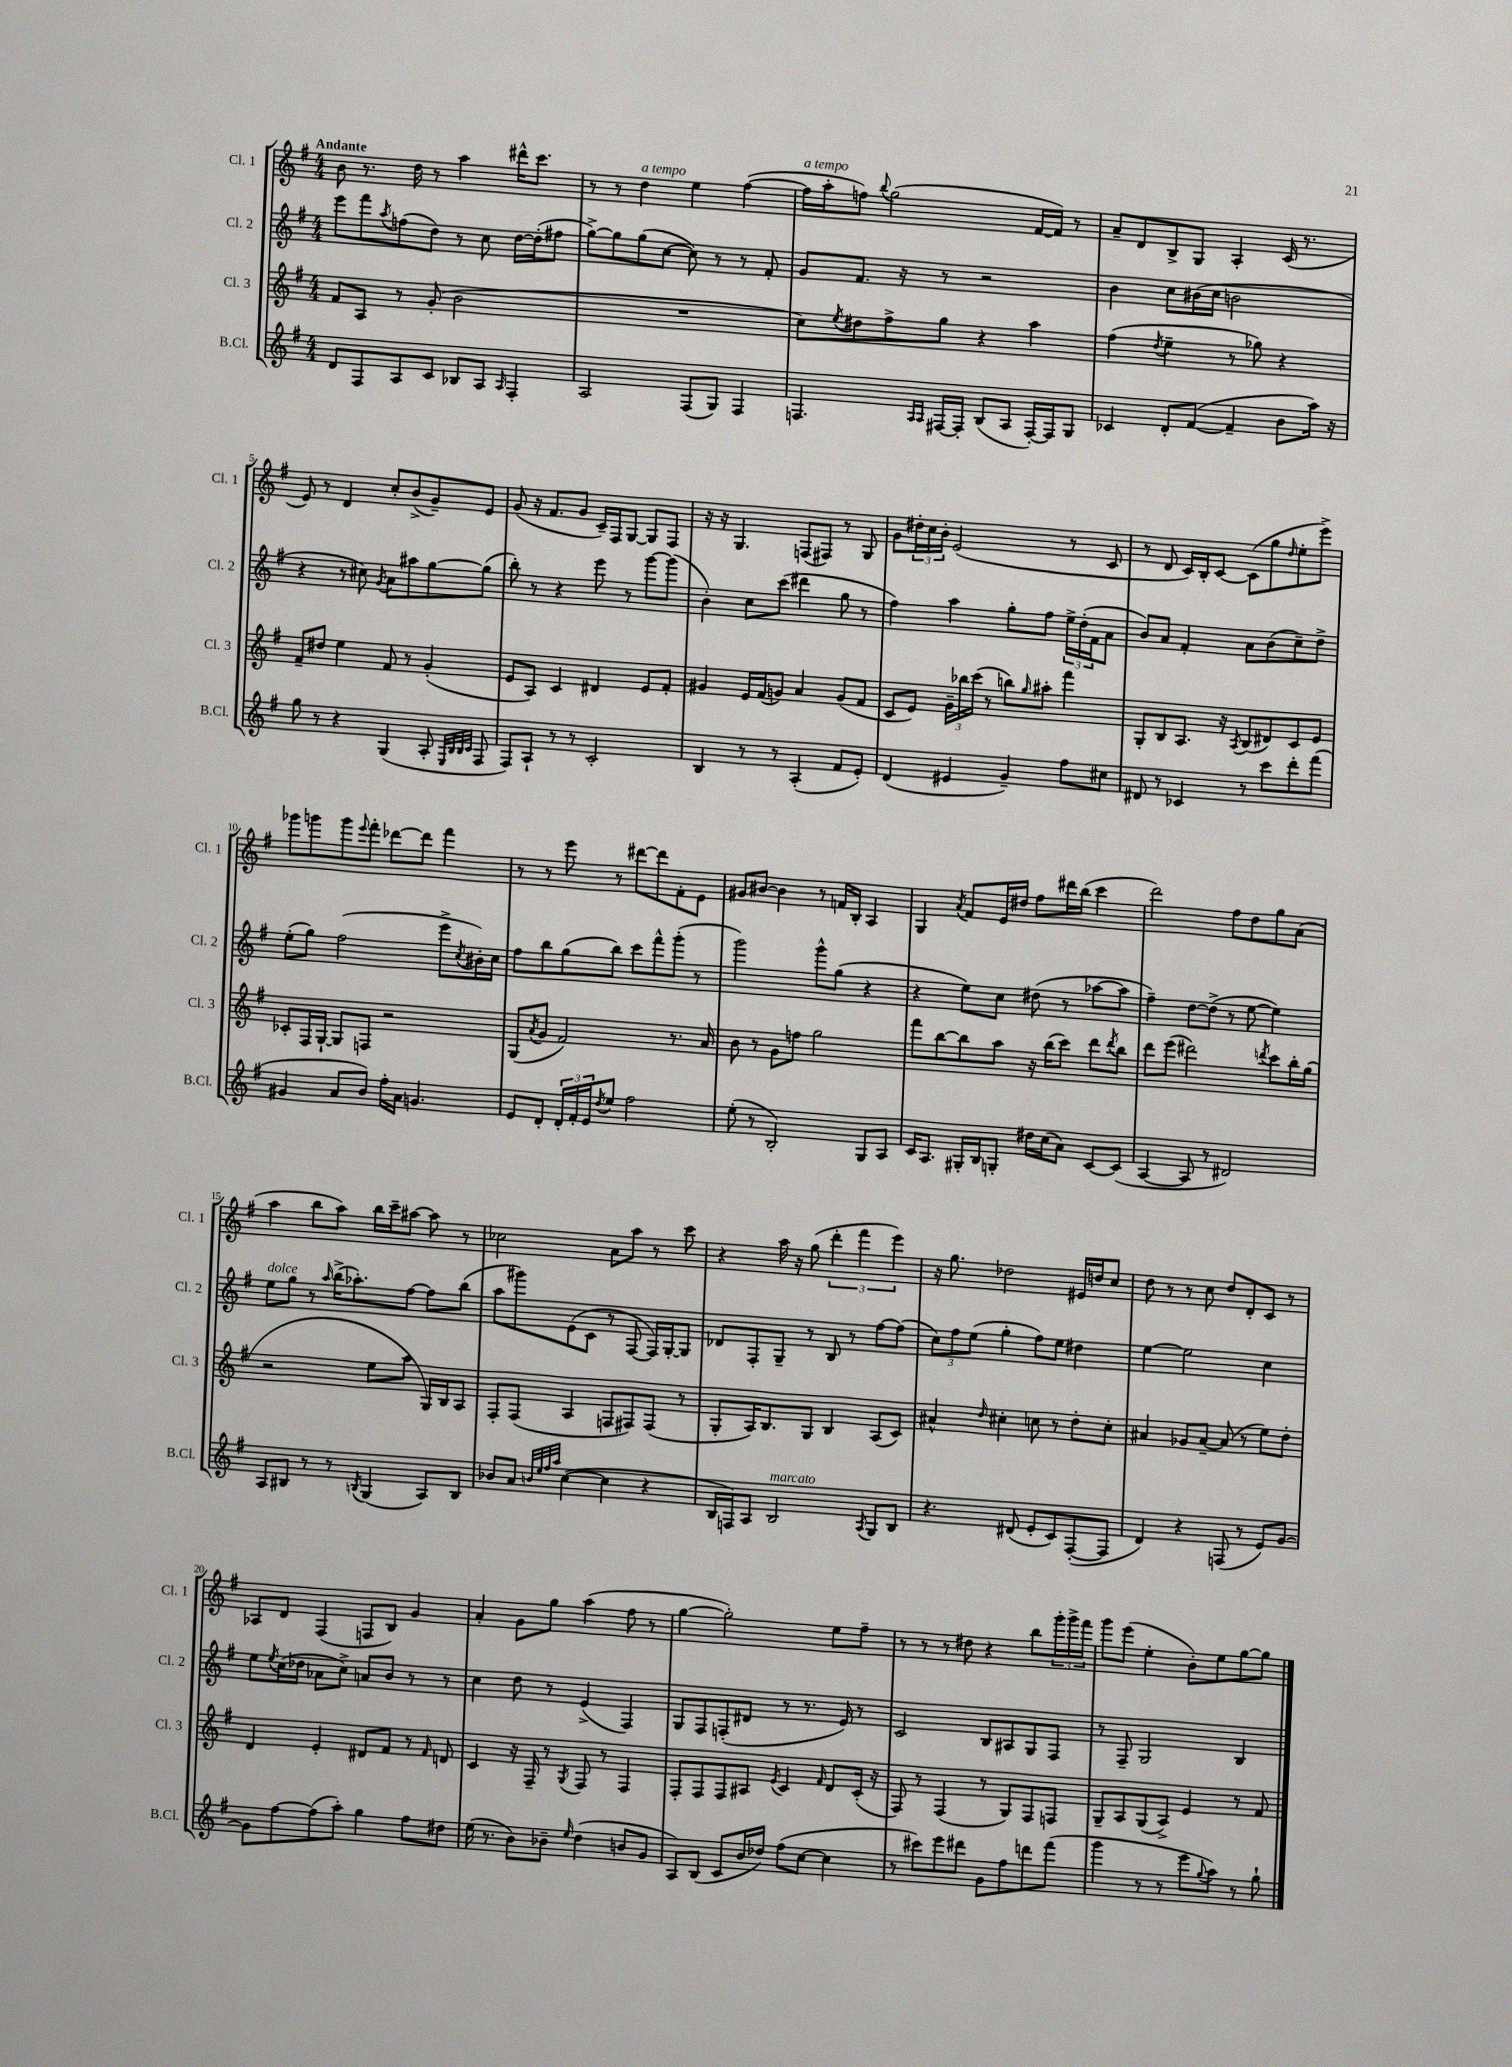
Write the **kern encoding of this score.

**kern	**kern	**kern	**kern
*part4	*part3	*part2	*part1
*staff4	*staff3	*staff2	*staff1
*I"B.Cl.	*I"Cl. 3	*I"Cl. 2	*I"Cl. 1
*I'B.Cl.	*I'Cl. 3	*I'Cl. 2	*I'Cl. 1
*clefG2	*clefG2	*clefG2	*clefG2
*k[f#]	*k[f#]	*k[f#]	*k[f#]
*M4/4	*M4/4	*M4/4	*M4/4
=1	=1	=1	=1
!	!	!	!LO:TX:a:B:t=Andante
8d/L	8f#/L	8eee\L	8b\
8F#/	8A/J	8fff#\	8.r
.	.	8qaa/	.
8A/	8r	(8ffn\	.
.	.	.	16dd\
8c/J	(8g'/	8dd\J)	8r
8B-X/L	2b\	8r	4aa\
8A/J	.	8cc\	.
16qqA/	.	.	.
4F#'/	.	[16dd\LL	16ddd#X^^\KL
.	.	(16dd'\J]	8.ccc\J
.	.	8ff#X\J	.
=2	=2	=2	=2
2A/	1r	[8gg^\L)	8r
.	.	8gg\]	8r
!	!	!	!LO:TX:a:i:t=a tempo
.	.	(8gg\	4dd\
.	.	[8cc\J	.
(8F#/L	.	8cc\])	4ee\
8G/J)	.	8r	.
4F#/	.	8r	([4ff#\
.	.	8f#'/	.
=3	=3	=3	=3
!	!	!	!LO:TX:a:i:t=a tempo
4.Fn/	8cc\L)	8g/L	16ff#\LL]
.	.	.	16aa'\J
.	8qee/	.	.
.	8dd#X\	8.f#/J	8ffn\J)
.	.	.	8qqbb/
.	8ff#^\	.	(2gg\
.	.	16r	.
16qqA/LL	.	.	.
16qqA/JJ	.	.	.
[16F#X/LL	8gg\J	8r	.
16F#'/JJ]	.	.	.
(8B/L	4r	2r	.
8A/J	.	.	.
[16F#'/LL)	4aa\	.	[16f#/LL
16F#/J]	.	.	16f#/JJ])
8G/J	.	.	8r
=4	=4	=4	=4
4c-X/	(4ff#\	4b\	8a~/L
.	.	.	8d/
.	8qdd/	.	.
8d'/L	4ee~\	8cc\L	8B^/
([8f#/J	.	(16b#X\L	8G/J
.	.	16cc\JJ	.
4f#~/]	8r	2bn\	4A'/
.	8gg-X\)	.	.
8b\L	4r	.	(16c/
.	.	.	8.r
16aa\Jk)	.	.	.
16r	.	.	.
!!LO:LB:g=z
=5	=5	=5	=5
8gg\	8f#~/L	4r	8e/)
8r	8dd#X/J	.	8r
4r	4ee\	8r	4d/
.	.	8cc#X\)	.
.	.	8qg/	.
(4G/	8f#/	8a\L	8cc'/L
.	8r	8aa#X\	(8b^/
8A'/	(4g'/	[8gg\	8g~/)
32qqE/LLL	.	.	.
32qqB/	.	.	.
32qqB/	.	.	.
32qqc/JJJ	.	.	.
8F#/	.	(8gg\J]	8e/J
=6	=6	=6	=6
8F#/L)	8e/L	8bb'\)	(8g/
8A`/J	8A/J)	8r	16r
.	.	.	8.f#/L
8r	4c/	4r	.
8r	.	.	8g/J
2c'/	4d#X/	8eee\	16c~/LL)
.	.	.	16F#/J
.	.	8r	[8G/J
.	8e/L	[8ggg\L	8G/L]
.	8f#'/J	(8ggg\J]	8F#/J
=7	=7	=7	=7
4B/	4g#X/	4b'\)	16r
.	.	.	16r
.	.	.	4.G/
8r	16e/LL	8cc\L	.
.	(16f#/J	.	.
8r	8gn/J)	(8ccc\J	.
(4A'/	4a/	4ddd#X\	(8Fn/L
.	.	.	8F#X/J)
8f#/L	(8g/L	8gg\	8r
8e'/J)	8f#/J	8r	8G/
=8	=8	=8	=8
(4d/	8c/L	4ff#\)	8g\L
.	8e/J)	.	24dd#X'\L
.	.	.	24cc\
.	.	.	24b'\JJ
4e#X/	24g~\LL	4aa\	(2e/
.	24bb-X\	.	.
.	(24ccc\JJ	.	.
.	8r	.	.
4g~/)	8bbn\L)	8gg'\L	.
.	16qqgg/	.	.
.	8aa#X'\J	8ff#\J	.
8ff#\L	4fff#\	24ee^\LL	8r
.	.	(24dd'\	.
.	.	24f#\J	.
8cc#X\J	.	8a\J	8c/
=9	=9	=9	=9
8d#X/	8G'/L	8b/L)	8r
8r	8B/	8a/J	8d/
4c-X/	8.A/J	4f#'/	16c/LL)
.	.	.	16B'/J
.	.	.	[8c/J
.	16r	.	.
.	8qA/	.	.
8r	(8B/L	8a\L	(8c\L]
8ccc\L	8d#X/)	(8b\	8gg\
.	.	.	16qqdd/
8ddd'\	8c/	8cc~\)	8ee'\
(8fff#\J	8e/J	8dd^\J	8eee^\J)
!!LO:LB:g=z
=10	=10	=10	=10
4g#X/	8c-X'/L	(8ee'\L	8ggg-X\L
.	16F#/L	8gg\J)	8gggn\
.	[16G`/JJ	.	.
8a/L	8G/L]	(2ff#\	8ggg\
.	.	.	8qqeee/
8b/J)	8Fn/J	.	8fff#'\J
16ff#'\LL	2r	.	[8ddd-X\L
16a\JJ	.	.	.
4.gn/	.	.	8ddd-\J]
.	.	8eee^\L	4fff#\
.	.	8qcc/	.
.	.	16b#X'\L)	.
.	.	16cc\JJ	.
=11	=11	=11	=11
8e/L	(8G/L	8ff#\L	8r
.	8qa/	.	.
8d'/J	8g/J	8bb\	8r
24d'/LL	2f#/)	(8gg\	8eee\
24f#'/	.	.	.
24e/J	.	.	.
8qdd/	.	.	.
8ee/J	.	8bb\J)	8r
2ff#\	.	8ccc\L	[8ddd#X\L
.	.	8fff#^^\	8ddd#\]
.	8.r	(8ggg'\J	8f#'\
.	.	8r	8e\J
.	16a/	.	.
=12	=12	=12	=12
(8ee'\	8b\	2ggg\)	8g#X/L
8r	8r	.	[8b#X/J
2B'/)	8g\L	.	4b#\]
.	8ffn\J	.	.
.	2gg\	8ggg^^\L	8r
.	.	(8gg\J	16fn/LL
.	.	.	16B'/JJ
8G/L	.	4r	4A/
8A/J	.	.	.
=13	=13	=13	=13
16c/KL	8fff#\L	4r	4G/
8.A/J	.	.	.
.	[8bb\	.	.
.	.	.	8qa/
16G#X'/LL	8bb\]	8ee\L)	8f#/L
16B/J	.	.	.
8Gn'/J	8aa\J	8cc\J	16e/L
.	.	.	16dd#X/JJ
16dd#X\LL	16r	(8dd#X\	8ff#\L
(16cc\J	(16bb\KL	.	.
8a\J)	8ccc\J)	8r	16ddd#X\L
.	.	.	(16bb\JJ
[8c/L	8ddd\L	[8aa-X\L	4ccc\
.	8qddd/	.	.
(8c/J]	8bb\J	8aa-\J]	.
=14	=14	=14	=14
[4A/	8ddd\L	4ff#~\)	2ddd\)
.	(8eee\J	.	.
8A/]	2ddd#X\)	[8dd\L	.
8r	.	(8dd^\J]	.
2d#X/)	.	8r	8ff#\L
.	.	[8ee\	8dd\
.	8qdddn/	.	.
.	8ccc\L	4ee\])	8gg\
.	16bb'\L	.	(8a\J
.	(16gg\JJ	.	.
!!LO:LB:g=z
=15	=15	=15	=15
!	!	!LO:TX:a:i:t=dolce	!
8A/L	2r	8ee\L	4aa\
8B#X/J	.	8gg\J	.
8r	.	8r	8bb\L
.	.	16qqaa/	.
8r	.	(16bb^\KL	8aa\J)
.	.	8.aa-X'\)	.
8qBn/	.	.	.
(4G/	8ee\L	.	16bb\LL
.	.	.	16ccc~\J
.	8aa\J	[8ff#\J	[8aa#X\J
8A/L)	16G/LL)	8ff#\L]	8aa#\]
.	16B/J	.	.
8B/J	8A/J	(8bb\J	8r
=16	=16	=16	=16
8b-X/L	8F#'/L	8aa\L	2cc-X\
8a/J	(8F#/J	8ggg#X\)	.
32qqbn/LLL	.	.	.
32qqee/	.	.	.
32qqff#/	.	.	.
32qqaa/JJJ	.	.	.
([4cc\	4A/	(8e\	.
.	.	8c\J	.
4cc\]	8Fn/L	8r	8a\L
.	8F#X/)	[8F#/	8aa\J
4r	(8F#/J	16F#/LL])	8r
.	.	[16G'/J	.
.	8r	8G/J]	8ccc\
=17	=17	=17	=17
16B/LL	8G'/L	8d-X/L	4r
16Fn/J)	.	.	.
8A/J	16A/K)	8F#'/	.
.	8.B/	.	.
!LO:TX:a:i:t=marcato	!	!	!
2B/	.	8G~/J	16aa\
.	.	.	16r
.	8G/J	8r	(8gg\
.	4B/	8B/	6ddd'\
.	.	8r	.
.	.	.	6fff#\
8qA/	.	.	.
8G/L	(8A/L	[8ff#\L	.
.	.	.	6eee\)
8B/J	8c/J)	(8ff#\J]	.
=18	=18	=18	=18
4.r	4a#X^^/	12cc\L)	16r
.	.	.	8.gg\
.	.	12ff#\	.
.	.	(12ee\J	.
.	16qqdd/	.	.
.	4cc#X'\	4gg'\	2dd-X\
(8d#X/	.	.	.
8e'/L	8ccn\	8ff#\L)	.
8c/)	8r	8ee\J	.
([8F#'/	8dd'\L	4dd#X\	16e#X/LL
.	.	.	16ddn/J
8F#/J]	8cc'\J	.	8cc/J
=19	=19	=19	=19
4d/)	4a#X/	[4ee\	8dd\
.	.	.	8r
4r	8g-X/L	2ee\]	8r
.	[8a#~/J	.	8cc\
(8Fn/	(8a#/]	.	8dd/L
8r	8r	.	8d'/
8e/L)	8ee\L)	4cc\	8c/J
[8g/J	8dd'\J	.	8r
!!LO:LB:g=z
=20	=20	=20	=20
8g\L]	4d/	8ee\L	8A-X/L
.	.	8qee/	.
[8ff#\	.	(16cc\L	8d/J
.	.	16dd-X\JJ	.
(8ff#\]	4e'/	8a-X\L	(4F#/
8aa'\J)	.	8cc^\J)	.
4gg\	8d#X/L	8an/L	8Fn/L
.	8f#/J	8b/J	8B/J)
8ff#\L	8r	8r	4g/
.	16qqf#/	.	.
8dd#X\J	8dn/	8r	.
=21	=21	=21	=21
(16ee\	4c/	4cc\	4a'/
8.r	.	.	.
8b\L)	16r	8dd\	8g\L
.	16F#~/	.	.
8b-X~\J	8r	8r	8gg\J
16qqee/	8qG/	.	.
(4dd\	8F#/	(4e^/	(4aa\
.	8r	.	.
8bn/L	4F#/	4F#/)	8ff#\
8g/J	.	.	8r
=22	=22	=22	=22
8A/L)	8F#'/L	8G/L	[4gg\
(8B/J	8F#/	8F#/	.
8c/L	8F#/	(8Fn'/	2gg'\])
16b/L	8A#X/J	8d#X/J	.
16dd-X/JJ)	.	.	.
.	8qe/	.	.
(8ff#\L	4c/	8r	.
[8cc\J	.	8.r	.
.	16qqf#/	.	.
4cc\]	8d/L	.	8ee\L
.	.	16e/)	.
.	(16c'/Jk	8r	8ff#~\J
.	16r	.	.
=23	=23	=23	=23
8r	8F#/)	2c/	8r
8ccc#X\L)	8r	.	8r
8eee\	(4F#/	.	8r
8ddd#X\J	.	.	8dd#X\
8g\L	8r	8B/L	4r
8ff#\	8G/L)	8A#X/	.
8dddn\	8F#/	8G/	8bb\L
(8fff#\J	8Fn/J	8F#/J	24ggg'\L
.	.	.	24ggg^\
.	.	.	24fff#\JJ
=24	=24	=24	=24
4ggg\	8G~/L	8r	8ggg\L
.	8A/	8F#~/	(8eee\J
8r	(8G/	2G/	4ee'\
8r	8A^/J)	.	.
8eee\L	4e/	.	8b'\L)
8qqgg/	.	.	.
8aa\J)	.	.	8ee\
8r	8r	4B/	[8gg\
8gg`\	8f#/	.	8gg\J]
==	==	==	==
*-	*-	*-	*-
